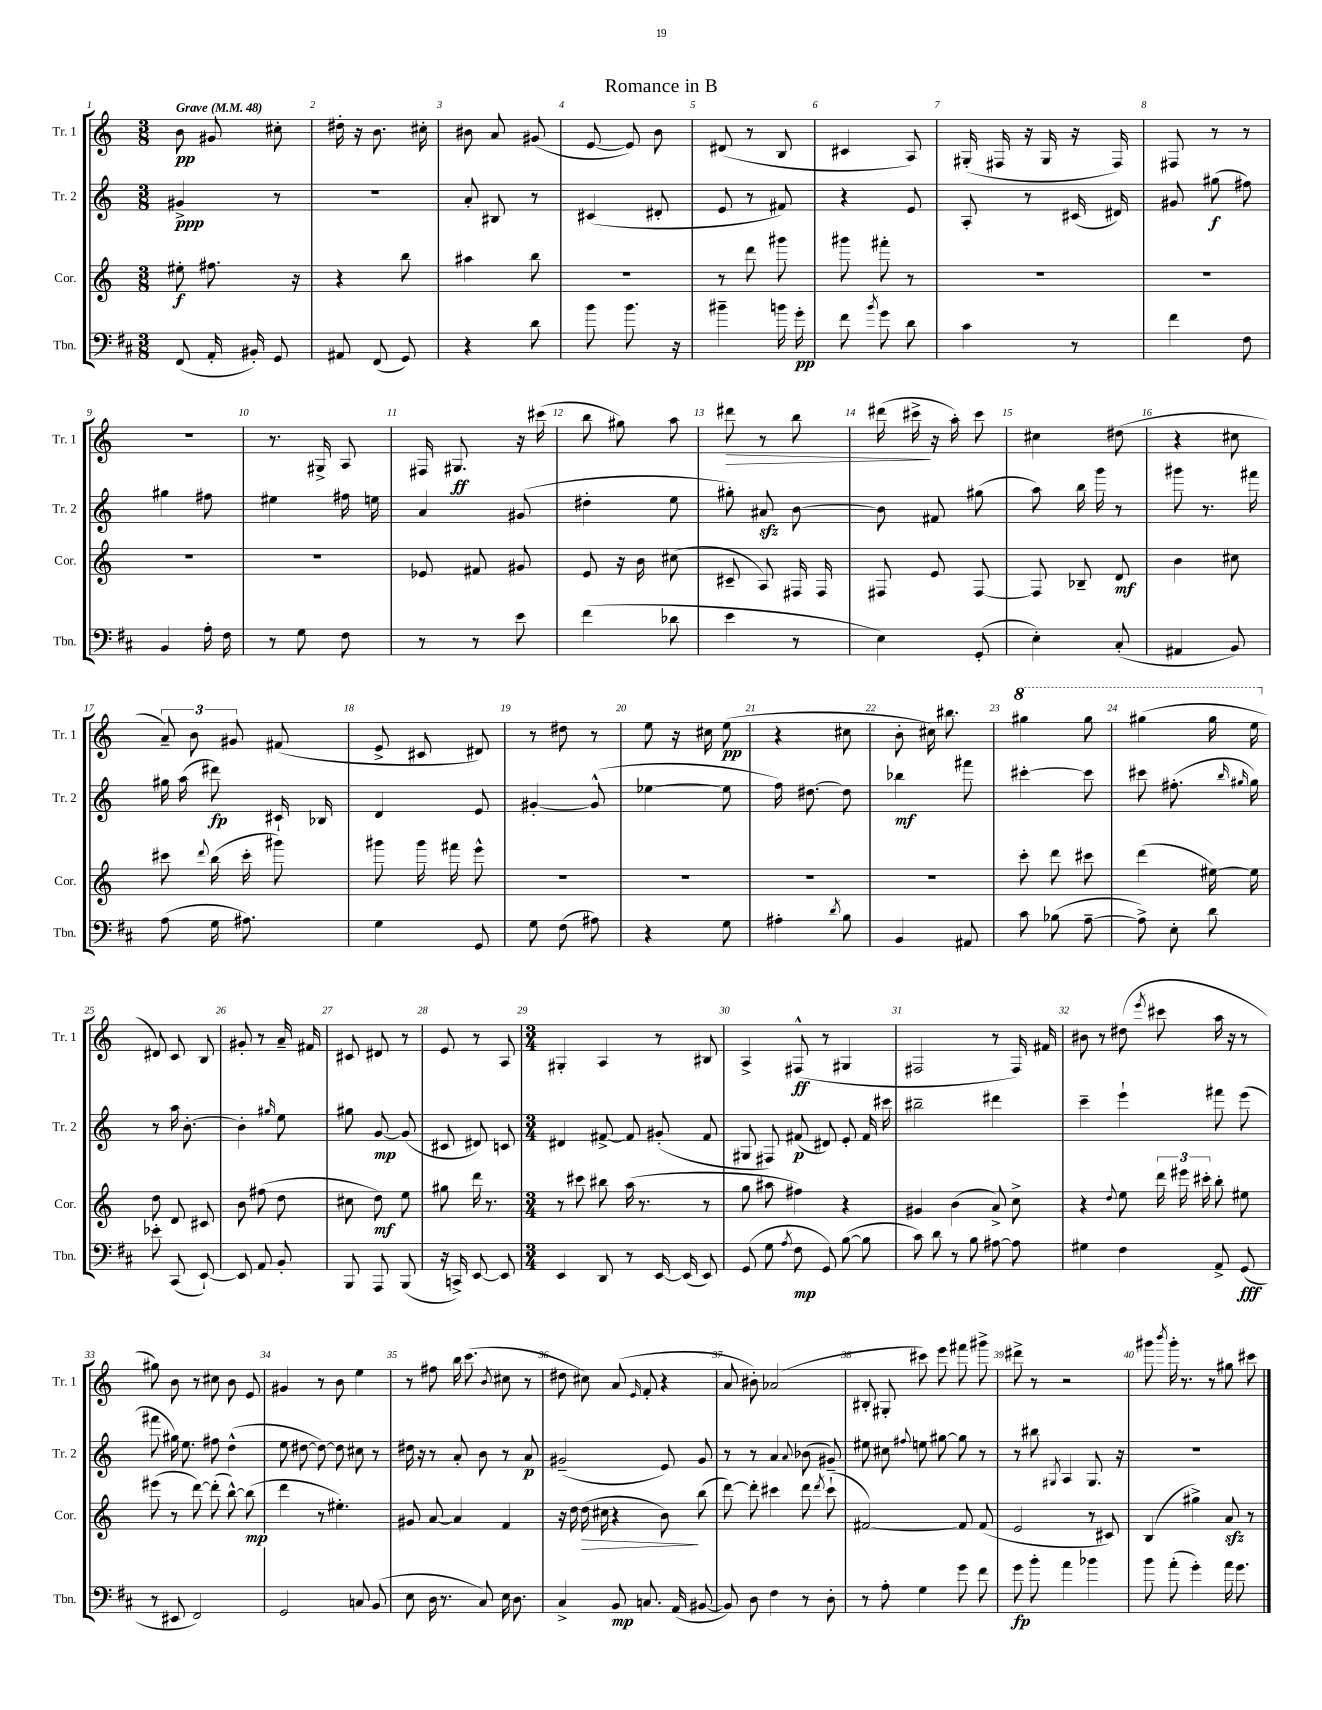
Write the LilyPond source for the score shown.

\header { title = "Romance in B" }
<<
\new StaffGroup <<
\new Staff = "s0" \with { instrumentName = "Tr. 1" shortInstrumentName = "Tr. 1" } {
    \clef treble \key c \major \numericTimeSignature \time 3/8 \tempo "Grave" 4 = 48
    \autoBeamOff b'8\pp gis'8 cis''8-. |
    dis''16-. r16 b'8. cis''16-. |
    bis'8 a'8 gis'8( |
    e'8~ e'8) b'8 |
    dis'8( r8 b8 |
    cis'4 a8) |
    gis16-.( fis16 r16 gis16 r16 fis16) |
    fis8 r8 r8 |
    R4. |
    r8. gis16-> a8 |
    fis16 gis8.\ff r16 cis'''16( |
    b''8 gis''8) a''8 |
    dis'''8\> r8 b''8 |
    dis'''16( cis'''16->\! r16 a''16-.) cis'''8 |
    cis''4 dis''8( |
    r4 cis''8 |
    \tuplet 3/2 { a'8--) b'8 gis'8 } fis'8( |
    e'8-> cis'8 dis'8) |
    r8 dis''8 r8 |
    e''8 r16 cis''16 e''8\pp( |
    r4 cis''8 |
    b'8-. cis''16) bis''8. |
    \ottava #1 gis'''4 gis'''8 |
    gis'''4( gis'''16 e'''16 \ottava #0 |
    dis'8) c'8 b8 |
    gis'8-. r8 a'16-- fis'16 |
    cis'8 dis'8 r8 |
    e'8 r8 a8 |
    \numericTimeSignature \time 3/4 gis4-. a4 r8 bis8 |
    a4-> fis8-^\ff( r8 gis4 |
    fis2 r8 fis16) fis'16 |
    bis'8 r8 dis''8( \acciaccatura { e'''8 } cis'''8 a''16 r16 r8 |
    gis''8) b'8 r8 cis''8 b'8 e'8 |
    gis'4 r8 b'8 e''4 |
    r8 fis''8 b''16 c'''8.( \acciaccatura { b'8 } cis''8 r8 |
    dis''8 cis''8) a'8( \grace { e'16 } f'8-. r4 |
    a'8 bis'8-.) aes'2( |
    bis8-. gis8-. cis'''8) e'''8 fis'''8 gis'''8-> |
    dis'''8-> r8 r2 |
    gis'''8 \acciaccatura { b'''8 } gis'''16-. r8. r8 gis''8 cis'''8 \bar "|." |
}
\new Staff = "s1" \with { instrumentName = "Tr. 2" shortInstrumentName = "Tr. 2" } {
    \clef treble \key c \major \numericTimeSignature \time 3/8
    \autoBeamOff gis'4->\ppp r8 |
    R4. |
    a'8-. bis8 r8 |
    cis'4( dis'8-. |
    e'8 r8 fis'8) |
    r4 e'8 |
    a8-. r8 cis'16( dis'16) |
    gis'8 gis''8\f( fis''8) |
    gis''4 fis''8 |
    eis''4 fis''16 e''16 |
    a'4 gis'8( |
    dis''4-. e''8 |
    gis''8-.) ais'8\sfz b'8~ |
    b'8 fis'8 gis''8( |
    a''8) b''16 g'''16 r8 |
    gis'''8 r8. fis'''16 |
    gis''16 a''16( dis'''8\fp) cis'16-! bes16 |
    d'4 e'8 |
    gis'4~-. gis'8-^( |
    ees''4~ ees''8 |
    f''16) dis''8.~ dis''8 |
    bes''4\mf fis'''8 |
    cis'''4~-. cis'''8 |
    cis'''8 fis''8.-.( \grace { b''16 gis''16 } gis''16) |
    r8 a''16 b'8.~-. |
    b'4-. \grace { gis''16 } e''8 |
    gis''8 g'8~\mp g'8( |
    cis'8 dis'8) c'8 |
    \numericTimeSignature \time 3/4 dis'4 fis'8~-> fis'8 gis'8-.( fis'8 |
    gis8 fis8) fis'8\p( dis'8) e'8-. fis'16 cis'''16 |
    bis''2-- dis'''4 |
    c'''4-- e'''4-! fis'''8 e'''8( |
    fis'''8 gis''16) e''8. fis''8 d''4-^( |
    e''8 dis''8~ dis''8~) dis''8 cis''8 r8 |
    dis''16 r16 r8 a'8-. b'8 r8 a'8\p |
    gis'2--( e'8) gis'8 |
    r8 r8 a'4 \appoggiatura { a'8 } bes'8( gis'8--) |
    eis''8 cis''8 \appoggiatura { fis''8 } e''8 gis''8~ gis''8 r8 |
    r8 bis''8 \acciaccatura { gis8 } a4 gis8. r16 |
    R2. \bar "|." |
}
\new Staff = "s2" \with { instrumentName = "Cor." shortInstrumentName = "Cor." } {
    \clef treble \key c \major \numericTimeSignature \time 3/8
    \autoBeamOff eis''8-.\f fis''8. r16 |
    r4 b''8 |
    ais''4 b''8 |
    R4. |
    r8 d'''8 gis'''8 |
    gis'''8 fis'''8-. r8 |
    R4. |
    R4. |
    R4. |
    R4. |
    ees'8 fis'8 gis'8 |
    e'8 r16 b'16 cis''8( |
    cis'8-- a8) fis16 fis16 |
    fis8 e'8 fis8~ |
    fis8 bes8-- d'8\mf |
    b'4 cis''8 |
    cis'''8 \appoggiatura { d'''8 } b''16( cis'''16-. gis'''8) |
    gis'''8 gis'''16 fis'''16 e'''8-^ |
    R4. |
    R4. |
    R4. |
    R4. |
    c'''8-. d'''8 cis'''8 |
    d'''4( eis''16~) eis''16 |
    d''8 d'8 cis'8 |
    b'8 fis''8( d''8 |
    cis''8 d''8\mf) e''8 |
    gis''8 d'''16 r8. |
    \numericTimeSignature \time 3/4 r8 cis'''8 bis''8 a''16( r8. r8 |
    g''8 ais''8 fis''4) r4 |
    gis'4 b'4( a'8->) c''8-> |
    r4 \appoggiatura { d''8 } e''8 \tuplet 3/2 { d'''16 eis'''16 cis'''16-. } b''8-. eis''8 |
    eis'''8( r8 d'''8~) d'''8-.( b''8~-^) b''8\mp( |
    d'''4 r8 eis''4.-.) |
    gis'8 a'8~ a'4 f'4 |
    r16 d''16 d''16\>( cis''16 r4 b'8\!) b''8( |
    d'''8~) d'''8-. cis'''4 d'''8 \acciaccatura { d'''8 } cis'''8-!( |
    fis'2~) fis'8 fis'8( |
    e'2 r8 cis'8) |
    b4( gis''4->) a'8\sfz r8 \bar "|." |
}
\new Staff = "s3" \with { instrumentName = "Tbn." shortInstrumentName = "Tbn." } {
    \clef bass \key d \major \numericTimeSignature \time 3/8
    \autoBeamOff fis,8( a,16-. bis,16-.) g,8 |
    ais,8 fis,8( g,8) |
    r4 d'8 |
    b'8 b'8. r16 |
    bis'4-- b'16 g'16-.\pp |
    fis'8 \acciaccatura { b'8 } g'8 d'8 |
    cis'4 r8 |
    fis'4 fis8 |
    b,4 a16-. fis16 |
    r8 g8 fis8 |
    r8 r8 e'8 |
    fis'4( des'8 |
    e'4 r8 |
    e4) g,8-.( |
    e4-.) cis8-.( |
    ais,4 b,8) |
    a8( g16 ais8.) |
    g4 g,8 |
    g8 fis8( ais8) |
    r4 g8 |
    ais4-. \acciaccatura { d'8 } b8 |
    b,4 ais,8 |
    cis'8 bes8( a8~-- |
    a8->) e8-. d'8 |
    ees'8-. cis,8( e,8~-!) |
    e,8 a,8 b,8-. |
    b,,8 a,,8 b,,8( |
    r16 c,16->) e,8~ e,8 |
    \numericTimeSignature \time 3/4 e,4 d,8 r8 e,16~ e,16( e,8) |
    g,8( g8 \acciaccatura { a8 } fis8\mp g,8) b8~( b8 |
    cis'8) d'8 r8 b8 ais8~ ais8 |
    gis4 fis4 a,8-> g,8\fff( |
    r8 eis,8 fis,2) |
    g,2 c8 b,8( |
    e8 d16 r8. cis8) e16 d8. |
    cis4-> b,8\mp c8. a,16( bis,8~ |
    bis,8) d8 fis4 r8 d8-. |
    r8 a8-. g4 g'8 fis'8 |
    g'8\fp b'8-. a'4 bes'4 |
    b'8 a'8-.( g'4-.) a'16 g'8. \bar "|." |
}
>>
>>
\layout { \context { \Score \override BarNumber.break-visibility = ##(#f #t #t) barNumberVisibility = #all-bar-numbers-visible } }
